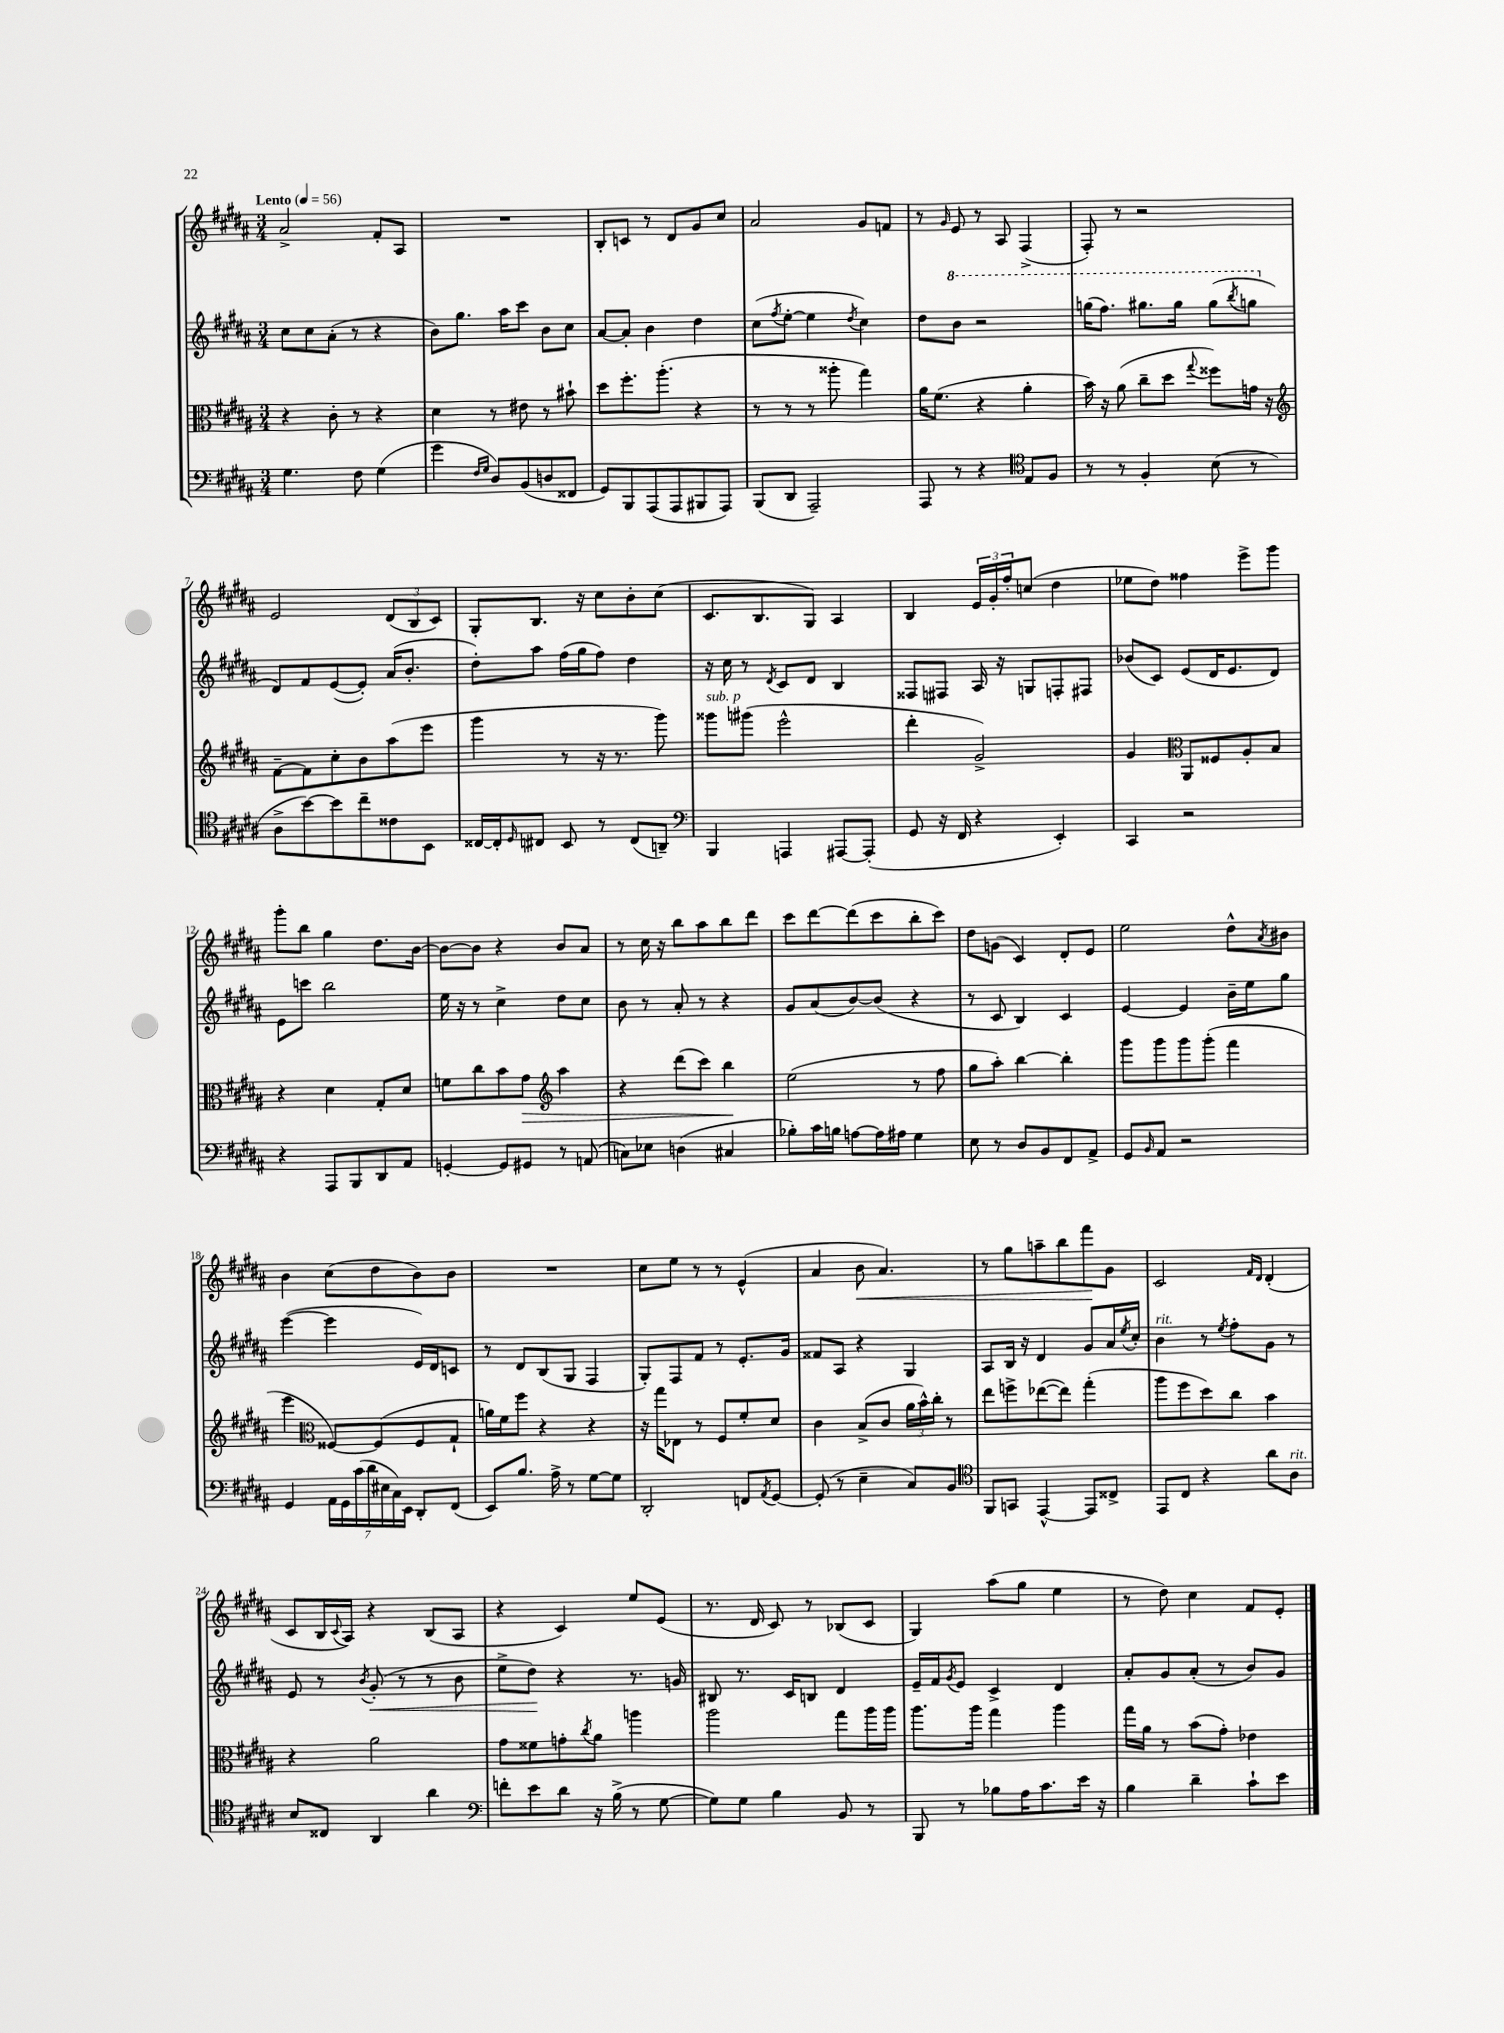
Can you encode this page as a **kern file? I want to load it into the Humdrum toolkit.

**kern	**kern	**dynam	**kern	**dynam	**kern	**dynam
*part4	*part3	*part3	*part2	*part2	*part1	*part1
*staff4	*staff3	*staff3	*staff2	*staff2	*staff1	*staff1
*clefF4	*clefC3	*	*clefG2	*	*clefG2	*
*k[f#c#g#d#a#]	*k[f#c#g#d#a#]	*	*k[f#c#g#d#a#]	*	*k[f#c#g#d#a#]	*
*M3/4	*M3/4	*	*M3/4	*	*M3/4	*
*MM56	*MM56	*	*MM56	*	*MM56	*
=1	=1	=1	=1	=1	=1	=1
!	!	!	!	!	!LO:TX:a:B:t=Lento	!
4.G#\	4r	.	8cc#\L	.	2a#^/	.
.	.	.	8cc#\	.	.	.
.	8c#'\	.	(8a#'\J	.	.	.
8F#\	8r	.	8r	.	.	.
(4G#\	4r	.	4r	.	8f#'/L	.
.	.	.	.	.	8A#/J	.
=2	=2	=2	=2	=2	=2	=2
4g#\	4d#\	.	8b\L)	.	2.r	.
.	.	.	8.gg#\J	.	.	.
16qqF#/LL	.	.	.	.	.	.
16qqG#/JJ	.	.	.	.	.	.
8D#/L)	8r	.	.	.	.	.
.	.	.	16aa#\KL	.	.	.
(8BB/	8e#X\	.	8ccc#\J	.	.	.
8Dn/	8r	.	8b\L	.	.	.
8FF##X/J	8b#X`\	.	8cc#\J	.	.	.
=3	=3	=3	=3	=3	=3	=3
8GG#/L)	8dd#\L	.	[8a#/L	.	8B'/L	.
8BBB/	8.ff#'\	.	8a#'/J]	.	8cn/J	.
(8AAA#/	.	.	4b\	.	8r	.
.	(8.aa#'\J	.	.	.	.	.
8AAA#/	.	.	.	.	8d#/L	.
8BBB#X/	4r	.	4dd#\	.	8g#/	.
8AAA#/J)	.	.	.	.	8cc#/J	.
=4	=4	=4	=4	=4	=4	=4
(8BBB/L	8r	.	(8cc#\L	.	2a#/	.
.	.	.	8qff#/	.	.	.
8DD#/J	8r	.	[8ee'\J	.	.	.
2AAA#~/)	8r	.	4ee\]	.	.	.
.	8aa##X'\	.	.	.	.	.
.	.	.	8qdd#/	.	.	.
.	4gg#\)	.	4cc#\)	.	8g#/L	.
.	.	.	.	.	8fn/J	.
=5	=5	=5	=5	=5	=5	=5
8AAA#/	16a#\KL	.	8dd#\L	.	8r	.
.	(8.f#\J	.	.	.	.	.
.	.	.	.	.	16qqg#/	.
*	*	*	*8va	*	*	*
8r	.	.	8bb\J	.	8e/	.
4r	4r	.	2r	.	8r	.
.	.	.	.	.	8A#/	.
*clefC4	*	*	*	*	*	*
8E/L	4a#'\	.	.	.	(4F#^/	.
8F#/J	.	.	.	.	.	.
=6	=6	=6	=6	=6	=6	=6
8r	16b\)	.	(16gggn\KL	.	8F#'/)	.
.	16r	.	8.fff#\J)	.	.	.
8r	(8a#\	.	.	.	8r	.
4F#'/	8cc#~\L	.	8.ggg#X\L	.	2r	.
.	8dd#\J	.	.	.	.	.
.	.	.	16ggg#\Jk	.	.	.
.	8qqgg#/	.	.	.	.	.
(8B\	8ff##X\L)	.	(8ggg#\L	.	.	.
.	.	.	8qbbb/	.	.	.
8r	16gn\Jk	.	8gggn\J	.	.	.
.	16r	.	.	.	.	.
!!LO:LB:g=z
=7	=7	=7	=7	=7	=7	=7
*	*clefG2	*	*	*	*	*
*	*	*	*X8va	*	*	*
8A#^\L	[8f#~\L	.	8d#/L)	.	2e/	.
[8b\)	8f#\]	.	8f#/	.	.	.
8b\]	8cc#'\	.	([8e/	.	.	.
8cc#~\	8b\	.	8e'/J])	.	.	.
8c##X\	(8aa#\	.	(16a#/KL	.	(12d#/L	.
.	.	.	8.b'/J	.	.	.
.	.	.	.	.	12B/	.
8BB\J	8eee\J	.	.	.	.	.
.	.	.	.	.	12c#/J)	.
=8	=8	=8	=8	=8	=8	=8
[16C##X/LL	4ggg#\	.	8dd#'\L)	.	8G#'/L	.
16C##'/J]	.	.	.	.	.	.
16qqD#/	.	.	.	.	.	.
8C#X/J	.	.	8aa#\J	.	8.B/J	.
8BB/	8r	.	(16ff#\LL	.	.	.
.	.	.	16gg#\J	.	16r	.
8r	16r	.	8ff#\J)	.	8cc#\L	.
.	8.r	.	.	.	.	.
(8C#/L	.	.	4dd#\	.	8b'\	.
8AAn~/J)	8ggg#\)	.	.	.	(8cc#\J	.
=9	=9	=9	=9	=9	=9	=9
*clefF4	*	*	*	*	*	*
!	!LO:TX:a:i:t=sub. p	!	!	!	!	!
4BBB/	8ggg##X\L	.	16r	.	8.c#/L	.
.	.	.	16cc#\	.	.	.
.	(8ggg#X\J	.	8r	.	.	.
.	.	.	.	.	8.B/	.
.	.	.	8qd#/	.	.	.
4AAAn/	2eee^^\	.	8c#/L	.	.	.
.	.	.	8d#/J	.	8G#/J)	.
[8AAA#X/L	.	.	4B/	.	4A#/	.
(8AAA#'/J]	.	.	.	.	.	.
=10	=10	=10	=10	=10	=10	=10
8GG#/	4ddd#'\	.	8F##X/L	.	4B/	.
16r	.	.	8F#X/J	.	.	.
16FF#/	.	.	.	.	.	.
4r	2g#^/)	.	16A#/	.	24e/LL	.
.	.	.	.	.	24g#'/	.
.	.	.	16r	.	.	.
.	.	.	.	.	24ff#'/J	.
.	.	.	8Gn/L	.	(8ccn/J	.
4EE'/)	.	.	8Fn'/	.	4dd#\	.
.	.	.	8F#X/J	.	.	.
=11	=11	=11	=11	=11	=11	=11
4CC#/	4g#/	.	(8b-X/L	.	8ee-X\L	.
.	.	.	8c#/J)	.	8dd#\J)	.
*	*clefC3	*	*	*	*	*
2r	8AA#/L	.	(8e/L	.	4ff##X\	.
.	8F##X/	.	16d#/K	.	.	.
.	.	.	8.e/	.	.	.
.	8A#'/	.	.	.	8eee^\L	.
.	8B/J	.	8d#/J)	.	8ggg#\J	.
!!LO:LB:g=z
=12	=12	=12	=12	=12	=12	=12
4r	4r	.	8e\L	.	8ggg#'\L	.
.	.	.	8cccn\J	.	8bb\J	.
8AAA#/L	4d#\	.	2bb\	.	4gg#\	.
8BBB/	.	.	.	.	.	.
8DD#/	8G#'/L	.	.	.	8.dd#\L	.
8AA#/J	8d#/J	.	.	.	.	.
.	.	.	.	.	[16b\Jk	.
=13	=13	=13	=13	=13	=13	=13
[4GGn'/	8fn\L	.	16ee\	.	8b\L_	.
.	.	.	16r	.	.	.
.	8cc#\	.	8r	.	8b\J]	.
8GG/L]	8b\	.	4cc#^\	.	4r	.
!	!	!LO:HP:b	!	!	!	!
8GG#X/J	8g#\J	>	.	.	.	.
*	*clefG2	*	*	*	*	*
8r	4aa#\	.	8dd#\L	.	8b/L	.
(8AAn/	.	.	8cc#\J	.	8a#/J	.
=14	=14	=14	=14	=14	=14	=14
8Cn\L)	4r	.	8b\	.	8r	.
8E-X\J	.	.	8r	.	16cc#\	.
.	.	.	.	.	16r	.
(4Dn\	(8ddd#\L	.	8a#'/	.	8bb\L	.
.	8ccc#\J)	.	8r	.	8aa#\	.
4C#X/	4bb\	.	4r	.	8bb\	.
.	.	.	.	.	8ddd#\J	.
.	.	]	.	.	.	.
=15	=15	=15	=15	=15	=15	=15
8B-X'\L)	(2ee\	.	8g#/L	.	8ccc#\L	.
16c#\L	.	.	(8a#/	.	[8ddd#\	.
16Bn\JJ	.	.	.	.	.	.
[8An\L	.	.	[8b/)	.	(8ddd#\]	.
16A\L]	.	.	(8b/J]	.	8ccc#\	.
16A#X\JJ	.	.	.	.	.	.
4G#\	8r	.	4r	.	8bb'\	.
.	8ff#\	.	.	.	8ccc#\J)	.
=16	=16	=16	=16	=16	=16	=16
8E\	8gg#\L	.	8r	.	8dd#\L	.
8r	8aa#'\J)	.	8c#/	.	(8gn\J	.
8D#/L	[4bb\	.	4B/)	.	4c#/)	.
8BB/	.	.	.	.	.	.
8FF#/	4bb'\]	.	4c#/	.	8d#'/L	.
8AA#^/J	.	.	.	.	8e/J	.
=17	=17	=17	=17	=17	=17	=17
8GG#/L	8ggg#\L	.	[4e/	.	2ee\	.
16qqBB/	.	.	.	.	.	.
8AA#/J	8ggg#\	.	.	.	.	.
2r	8ggg#\	.	4e/]	.	.	.
.	(8ggg#'\J	.	.	.	.	.
.	4fff#\	.	16b~\LL	.	8dd#^^\L	.
.	.	.	16ee\J	.	.	.
.	.	.	.	.	8qa#/	.
.	.	.	8gg#\J	.	8b#X\J	.
!!LO:LB:g=z
=18	=18	=18	=18	=18	=18	=18
4GG#/	4eee\	.	([4eee\	.	4b\	.
*	*clefC3	*	*	*	*	*
28AA#\LL	[8F##X/L)	.	4eee\]	.	(8cc#\L	.
28GG#\	.	.	.	.	.	.
(28c#\	.	.	.	.	.	.
28d#\	.	.	.	.	.	.
.	(8F##/]	.	.	.	8dd#\	.
28E#X\	.	.	.	.	.	.
28C#\)	.	.	.	.	.	.
28EE\JJ	.	.	.	.	.	.
8DD#'/L	8F##/	.	16e/LL)	.	8b\)	.
.	.	.	16d#/J	.	.	.
(8FF#/J	8G#`/J	.	8cn/J	.	8b\J	.
=19	=19	=19	=19	=19	=19	=19
8EE/L)	16an\LL)	.	8r	.	2.r	.
.	16f#\J	.	.	.	.	.
8.B/J	8ff#\J	.	8d#/L	.	.	.
.	4r	.	(8B/	.	.	.
16A#^\	.	.	.	.	.	.
8r	.	.	8G#/J	.	.	.
[8G#\L	4r	.	4F#/	.	.	.
8G#\J]	.	.	.	.	.	.
=20	=20	=20	=20	=20	=20	=20
2DD#'/	16r	.	8G#'/L)	.	8cc#\L	.
.	16gg#\KL	.	.	.	.	.
.	8E-X\J	.	8F#/	.	8ee\J	.
.	8r	.	8f#/J	.	8r	.
.	8F#/L	.	8r	.	8r	.
8FFn/L	8f#'/	.	8.e'/L	.	(4e^^/	.
8qAA#/	.	.	.	.	.	.
[8GG#/J	8d#/J	.	.	.	.	.
.	.	.	16g#/Jk	.	.	.
=21	=21	=21	=21	=21	=21	=21
(8GG#'/]	4c#\	.	8f##X/L	.	4a#/	.
8r	.	.	8A#/J	.	.	.
!	!	!	!	!	!	!LO:HP:b
4E~\	(8B^/L	.	4r	.	8b\	<
.	8c#/J	.	.	.	4.a#/)	.
8C#/L)	24a#\LL	.	4G#/	.	.	.
.	24b^^\)	.	.	.	.	.
.	24cc#'\JJ	.	.	.	.	.
8BB/J	8r	.	.	.	.	.
=22	=22	=22	=22	=22	=22	=22
*clefC4	*	*	*	*	*	*
8FF#/L	8ee\L	.	8A#/L	.	8r	.
8GGn/J	8ffn^\	.	16B/Jk	.	8gg#\L	.
.	.	.	16r	.	.	.
[4EE^^/	([8ee-X\	.	4d#/	.	8aan~\	.
.	8ee-\J])	.	.	.	8bb\	.
8EE/L]	(4gg#'\	.	8g#/L	.	8fff#\	.
8C##X^/J	.	.	16a#/L	.	8g#\J	[
.	.	.	8qee/	.	.	.
.	.	.	16cc#'/JJ	.	.	.
=23	=23	=23	=23	=23	=23	=23
!	!	!	!LO:TX:a:i:t=rit.	!	!	!
8EE/L	8aa#\L	.	4b\	.	2c#/	.
8C#/J	8ff#\	.	.	.	.	.
4r	8dd#\)	.	8r	.	.	.
.	.	.	8qee/	.	.	.
.	8cc#\J	.	8ff#'\L	.	.	.
.	.	.	.	.	16qqf#/LL	.
.	.	.	.	.	16qqd#/JJ	.
8a#\L	4b\	.	8g#\J	.	(4d#'/	.
!LO:TX:a:i:t=rit.	!	!	!	!	!	!
8A#\J	.	.	8r	.	.	.
!!LO:LB:g=z
=24	=24	=24	=24	=24	=24	=24
8B/L	4r	.	8e/	.	8c#/L	.
8C##X/J	.	.	8r	.	16B/L	.
.	.	.	.	.	8qqc#/	.
.	.	.	.	.	16A#/JJ)	.
.	.	.	8qb/	.	.	.
!	!	!	!	!LO:HP:b	!	!
4AA#/	2a#\	.	(8g#'/	<	4r	.
.	.	.	8r	.	.	.
4a#\	.	.	8r	.	(8B/L	.
.	.	.	8b\	.	8A#/J	.
=25	=25	=25	=25	=25	=25	=25
*clefF4	*	*	*	*	*	*
8fn'\L	8g#\L	.	8ee^\L	.	4r	.
8e\	8f##X\	.	8dd#\J)	.	.	.
8d#\J	8gn'\	.	4r	[	4c#/)	.
.	8qcc#/	.	.	.	.	.
16r	8a#\J	.	.	.	.	.
(16B^\	.	.	.	.	.	.
8r	4aan\	.	8.r	.	8ee/L	.
[8G#\	.	.	.	.	(8e/J	.
.	.	.	16gn/	.	.	.
=26	=26	=26	=26	=26	=26	=26
8G#\L])	2aa#\	.	8B#X/	.	8.r	.
8G#\J	.	.	8.r	.	.	.
.	.	.	.	.	16d#/	.
4B\	.	.	.	.	8c#/)	.
.	.	.	16c#/KL	.	.	.
.	.	.	8Bn/J	.	8r	.
8BB/	8gg#\L	.	4d#/	.	(8B-X/L	.
8r	16aa#\L	.	.	.	8c#/J	.
.	16aa#\JJ	.	.	.	.	.
=27	=27	=27	=27	=27	=27	=27
8BBB/	8.aa#\L	.	16e~/LL	.	4G#/)	.
.	.	.	16f#/J	.	.	.
.	.	.	8qg#/	.	.	.
8r	.	.	8e/J	.	.	.
.	16aa#\Jk	.	.	.	.	.
8B-X\L	4gg#\	.	4c#^/	.	(8aa#\L	.
16A#\K	.	.	.	.	8gg#\J	.
8.c#\	.	.	.	.	.	.
.	4aa#\	.	4d#/	.	4ee\	.
16e\Jk	.	.	.	.	.	.
16r	.	.	.	.	.	.
=28	=28	=28	=28	=28	=28	=28
4B\	16gg#\LL	.	8a#'/L	.	8r	.
.	16a#\JJ	.	.	.	.	.
.	8r	.	8g#/	.	8dd#\)	.
4d#~\	(8b\L	.	(8a#'/J	.	4cc#\	.
.	8g#'\J)	.	8r	.	.	.
8c#`\L	4e-X\	.	8b/L)	.	8f#/L	.
8e\J	.	.	8g#/J	.	8e'/J	.
==	==	==	==	==	==	==
*-	*-	*-	*-	*-	*-	*-
